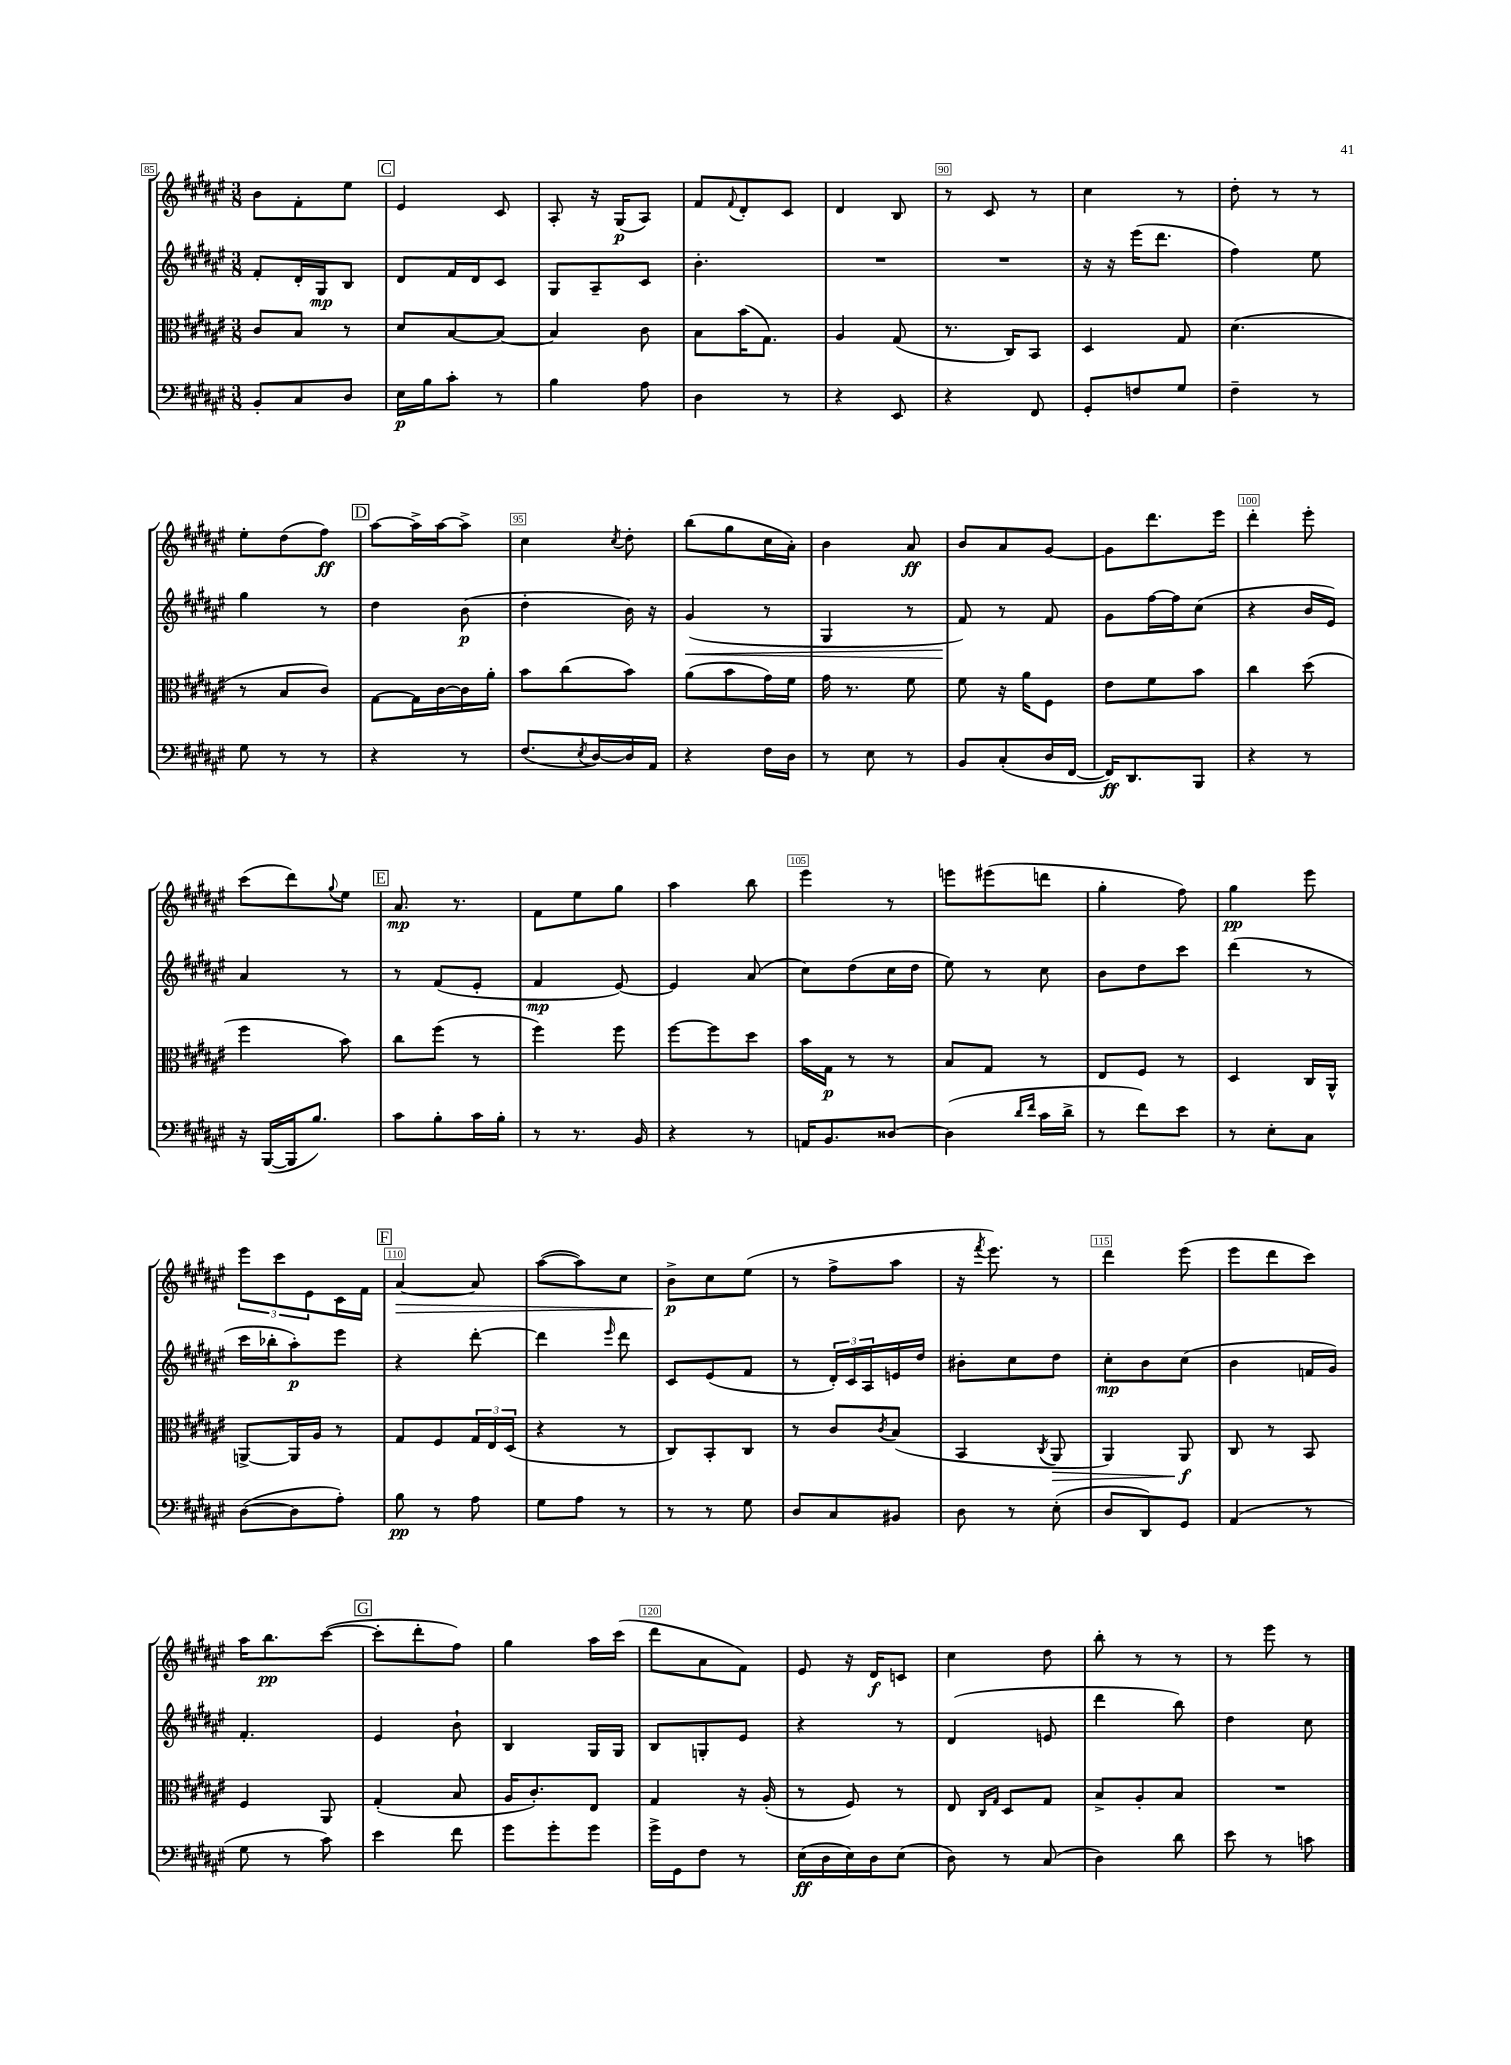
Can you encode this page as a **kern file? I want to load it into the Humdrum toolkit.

**kern	**dynam	**kern	**dynam	**kern	**dynam	**kern	**dynam
*part4	*part4	*part3	*part3	*part2	*part2	*part1	*part1
*staff4	*staff4	*staff3	*staff3	*staff2	*staff2	*staff1	*staff1
*clefF4	*	*clefC3	*	*clefG2	*	*clefG2	*
*k[f#c#g#d#a#e#]	*	*k[f#c#g#d#a#e#]	*	*k[f#c#g#d#a#e#]	*	*k[f#c#g#d#a#e#]	*
*M3/8	*	*M3/8	*	*M3/8	*	*M3/8	*
=85	=85	=85	=85	=85	=85	=85	=85
8BB'/L	.	8c#/L	.	8f#'/L	.	8b\L	.
8C#/	.	8B/J	.	16d#'/L	.	8f#'\	.
.	.	.	.	16G#/J	mp	.	.
8D#/J	.	8r	.	8B/J	.	8ee#\J	.
!!LO:REH:place=s1:t=C
=86	=86	=86	=86	=86	=86	=86	=86
16E#\LL	p	8d#/L	.	8d#/L	.	4e#/	.
16B\J	.	.	.	.	.	.	.
8c#'\J	.	[8B/	.	16f#/L	.	.	.
.	.	.	.	16d#/J	.	.	.
8r	.	8B/J_	.	8c#/J	.	8c#/	.
=87	=87	=87	=87	=87	=87	=87	=87
4B\	.	4B/]	.	8G#/L	.	8A#'/	.
.	.	.	.	8A#~/	.	16r	.
.	.	.	.	.	.	(16G#/KL	p
8A#\	.	8c#\	.	8c#/J	.	8A#/J)	.
=88	=88	=88	=88	=88	=88	=88	=88
4D#\	.	8B\L	.	4.b'\	.	8f#/L	.
.	.	.	.	.	.	8qqf#/	.
.	.	(16b\K	.	.	.	8d#'/	.
.	.	8.G#\J)	.	.	.	.	.
8r	.	.	.	.	.	8c#/J	.
=89	=89	=89	=89	=89	=89	=89	=89
4r	.	4A#/	.	4.r	.	4d#/	.
8EE#/	.	(8G#/	.	.	.	8B/	.
=90	=90	=90	=90	=90	=90	=90	=90
4r	.	8.r	.	4.r	.	8r	.
.	.	.	.	.	.	8c#/	.
.	.	16C#/KL)	.	.	.	.	.
8FF#/	.	8BB/J	.	.	.	8r	.
=91	=91	=91	=91	=91	=91	=91	=91
8GG#'/L	.	4D#/	.	16r	.	4cc#\	.
.	.	.	.	16r	.	.	.
8Fn/	.	.	.	(16eee#\KL	.	.	.
.	.	.	.	8.ddd#\J	.	.	.
8G#/J	.	8G#/	.	.	.	8r	.
=92	=92	=92	=92	=92	=92	=92	=92
4F#~\	.	(4.d#\	.	4ff#\)	.	8dd#'\	.
.	.	.	.	.	.	8r	.
8r	.	.	.	8ee#\	.	8r	.
!!LO:LB:g=z
=93	=93	=93	=93	=93	=93	=93	=93
8G#\	.	8r	.	4gg#\	.	8ee#'\L	.
8r	.	8B/L	.	.	.	(8dd#\	.
8r	.	8c#/J)	.	8r	.	8ff#\J)	ff
!!LO:REH:place=s1:t=D
=94	=94	=94	=94	=94	=94	=94	=94
4r	.	[8G#\L	.	4dd#\	.	[8aa#\L	.
.	.	16G#\L]	.	.	.	16aa#^\L]	.
.	.	[16c#\	.	.	.	[16aa#\J	.
8r	.	16c#\]	.	(8b\	p	8aa#^\J]	.
.	.	16a#'\JJ	.	.	.	.	.
=95	=95	=95	=95	=95	=95	=95	=95
(8.F#/L	.	8b\L	.	4dd#'\	.	4cc#\	.
.	.	(8cc#\	.	.	.	.	.
8qE#/	.	.	.	.	.	.	.
[16D#/L)	.	.	.	.	.	.	.
.	.	.	.	.	.	8qcc#/	.
16D#/]	.	8b\J)	.	16b\)	.	8dd#'\	.
16AA#/JJ	.	.	.	16r	.	.	.
=96	=96	=96	=96	=96	=96	=96	=96
!	!	!	!	!	!LO:HP:b	!	!
4r	.	(8a#\L	.	(4g#/	<	(8bb\L	.
.	.	8b\	.	.	.	8gg#\	.
16F#\LL	.	16g#\L)	.	8r	.	16cc#\L	.
16D#\JJ	.	16f#\JJ	.	.	.	16a#'\JJ)	.
=97	=97	=97	=97	=97	=97	=97	=97
8r	.	16g#\	.	4G#/	.	4b\	.
.	.	8.r	.	.	.	.	.
8E#\	.	.	.	.	.	.	.
8r	.	8f#\	.	8r	.	8a#/	ff
=98	=98	=98	=98	=98	=98	=98	=98
8BB/L	.	8f#\	.	8f#/)	.	8b/L	.
(8C#'/	.	16r	.	8r	[	8a#/	.
.	.	16a#\KL	.	.	.	.	.
16D#/L	.	8F#\J	.	8f#/	.	[8g#/J	.
[16FF#/JJ	.	.	.	.	.	.	.
=99	=99	=99	=99	=99	=99	=99	=99
16FF#/KL])	ff	8e#\L	.	8g#\L	.	8g#\L]	.
8.DD#/	.	.	.	.	.	.	.
.	.	8f#\	.	[16ff#\L	.	8.ddd#\	.
.	.	.	.	16ff#\J]	.	.	.
8BBB/J	.	8b\J	.	(8cc#\J	.	.	.
.	.	.	.	.	.	16eee#\Jk	.
=100	=100	=100	=100	=100	=100	=100	=100
4r	.	4cc#\	.	4r	.	4ddd#'\	.
8r	.	(8dd#\	.	16b/LL	.	8eee#'\	.
.	.	.	.	16e#/JJ)	.	.	.
!!LO:LB:g=z
=101	=101	=101	=101	=101	=101	=101	=101
16r	.	4ff#\	.	4a#/	.	(8ccc#\L	.
([16BBB/LL	.	.	.	.	.	.	.
16BBB/J]	.	.	.	.	.	8ddd#\)	.
8.B/J)	.	.	.	.	.	.	.
.	.	.	.	.	.	8qqgg#/	.
.	.	8b\)	.	8r	.	8ee#\J	.
!!LO:REH:place=s1:t=E
=102	=102	=102	=102	=102	=102	=102	=102
8c#\L	.	8cc#\L	.	8r	.	8.a#/	mp
8B'\	.	(8ff#\J	.	(8f#/L	.	.	.
.	.	.	.	.	.	8.r	.
16c#\L	.	8r	.	8e#'/J	.	.	.
16B'\JJ	.	.	.	.	.	.	.
=103	=103	=103	=103	=103	=103	=103	=103
8r	.	4ff#\)	.	4f#/	mp	8f#\L	.
8.r	.	.	.	.	.	8ee#\	.
.	.	8ff#\	.	[8e#/)	.	8gg#\J	.
16BB/	.	.	.	.	.	.	.
=104	=104	=104	=104	=104	=104	=104	=104
4r	.	[8ff#\L	.	4e#/]	.	4aa#\	.
.	.	8ff#\]	.	.	.	.	.
8r	.	8dd#\J	.	(8a#/	.	8bb\	.
=105	=105	=105	=105	=105	=105	=105	=105
16AAn/KL	.	16b\LL	.	8cc#\L)	.	4eee#\	.
8.BB/	.	16G#\JJ	p	.	.	.	.
.	.	8r	.	(8dd#\	.	.	.
[8D##X/J	.	8r	.	16cc#\L	.	8r	.
.	.	.	.	16dd#\JJ	.	.	.
=106	=106	=106	=106	=106	=106	=106	=106
(4D##\]	.	8B/L	.	8ee#\)	.	8eeen\L	.
.	.	8G#/J	.	8r	.	(8eee#X\	.
16qqd#/LL	.	.	.	.	.	.	.
16qqf#/JJ	.	.	.	.	.	.	.
16c#\LL	.	8r	.	8cc#\	.	8dddn\J	.
16d#^\JJ	.	.	.	.	.	.	.
=107	=107	=107	=107	=107	=107	=107	=107
8r	.	8E#/L	.	8b\L	.	4gg#'\	.
8f#\L)	.	8F#/J	.	8dd#\	.	.	.
8e#\J	.	8r	.	8ccc#\J	.	8ff#\)	.
=108	=108	=108	=108	=108	=108	=108	=108
8r	.	4D#/	.	(4ddd#\	.	4gg#\	pp
8E#'\L	.	.	.	.	.	.	.
8C#\J	.	16C#/LL	.	8r	.	8eee#\	.
.	.	16AA#^^/JJ	.	.	.	.	.
!!LO:LB:g=z
=109	=109	=109	=109	=109	=109	=109	=109
([8D#\L	.	[8AAn^/L	.	16ccc#\LL	.	12eee#\L	.
.	.	.	.	16bb-X'\J	.	.	.
.	.	.	.	.	.	12ccc#\	.
8D#\]	.	16AA/L]	.	8aa#'\)	p	.	.
.	.	.	.	.	.	12e#\	.
.	.	16A#/JJ	.	.	.	.	.
8A#'\J)	.	8r	.	8eee#\J	.	16c#\L	.
.	.	.	.	.	.	16f#\JJ	.
!!LO:REH:place=s1:t=F
=110	=110	=110	=110	=110	=110	=110	=110
!	!	!	!	!	!	!	!LO:HP:b
8B\	pp	8G#/L	.	4r	.	[4a#/	>
8r	.	8F#/	.	.	.	.	.
8A#\	.	24G#/L	.	[8ddd#'\	.	8a#/]	.
.	.	24E#/	.	.	.	.	.
.	.	(24D#/JJ	.	.	.	.	.
=111	=111	=111	=111	=111	=111	=111	=111
8G#\L	.	4r	.	4ddd#\]	.	([8aa#\L	.
8A#\J	.	.	.	.	.	8aa#\])	.
.	.	.	.	16qqeee#/	.	.	.
8r	.	8r	.	8ddd#\	.	8cc#\J	.
=112	=112	=112	=112	=112	=112	=112	=112
8r	.	8C#/L)	.	8c#/L	.	8b^\L	p
8r	.	8BB'/	.	(8e#/	.	8cc#\	]
8G#\	.	8C#/J	.	8f#/J	.	(8ee#\J	.
=113	=113	=113	=113	=113	=113	=113	=113
8D#/L	.	8r	.	8r	.	8r	.
8C#/	.	8c#/L	.	24d#'/LL)	.	8ff#^\L	.
.	.	.	.	24c#/	.	.	.
.	.	.	.	24A#/	.	.	.
.	.	8qc#/	.	.	.	.	.
8BB#X/J	.	(8B/J	.	16en/	.	8aa#\J	.
.	.	.	.	16dd#/JJ	.	.	.
=114	=114	=114	=114	=114	=114	=114	=114
8D#\	.	4BB/	.	8b#X'\L	.	16r	.
.	.	.	.	.	.	8qfff#/	.
.	.	.	.	.	.	8.eee#\)	.
8r	.	.	.	8cc#\	.	.	.
.	.	8qC#/	.	.	.	.	.
!	!	!	!LO:HP:b	!	!	!	!
(8E#'\	.	8AA#/	>	8dd#\J	.	8r	.
=115	=115	=115	=115	=115	=115	=115	=115
8D#/L	.	4AA#/)	.	8cc#'\L	mp	4ddd#\	.
8DD#/)	.	.	.	8b\	.	.	.
8GG#/J	.	8AA#/	f	(8cc#\J	.	(8eee#\	.
.	.	.	]	.	.	.	.
=116	=116	=116	=116	=116	=116	=116	=116
(4AA#/	.	8C#/	.	4b\	.	8eee#\L	.
.	.	8r	.	.	.	8ddd#\	.
8r	.	8BB/	.	16fn/LL	.	8ccc#\J)	.
.	.	.	.	16g#/JJ)	.	.	.
!!LO:LB:g=z
=117	=117	=117	=117	=117	=117	=117	=117
8G#\	.	4F#/	.	4.f#'/	.	16aa#\KL	.
.	.	.	.	.	.	8.bb\	pp
8r	.	.	.	.	.	.	.
8c#\)	.	8AA#/	.	.	.	([8ccc#\J	.
!!LO:REH:place=s1:t=G
=118	=118	=118	=118	=118	=118	=118	=118
4e#\	.	(4G#'/	.	4e#/	.	8ccc#'\L]	.
.	.	.	.	.	.	8ddd#'\	.
8f#\	.	8B/	.	8b`\	.	8ff#\J)	.
=119	=119	=119	=119	=119	=119	=119	=119
8g#\L	.	16A#/KL	.	4B/	.	4gg#\	.
.	.	8.c#'/)	.	.	.	.	.
8g#'\	.	.	.	.	.	.	.
8g#\J	.	8E#/J	.	16G#/LL	.	16aa#\LL	.
.	.	.	.	16G#/JJ	.	(16ccc#\JJ	.
=120	=120	=120	=120	=120	=120	=120	=120
16g#^\LL	.	4G#/	.	8B/L	.	8ddd#\L	.
16GG#\J	.	.	.	.	.	.	.
8F#\J	.	.	.	8Gn'/	.	8a#\	.
8r	.	16r	.	8e#/J	.	8f#\J)	.
.	.	(16A#'/	.	.	.	.	.
=121	=121	=121	=121	=121	=121	=121	=121
(16E#\LL	ff	8r	.	4r	.	8e#/	.
16D#\	.	.	.	.	.	.	.
16E#\)	.	8F#/)	.	.	.	16r	.
16D#\J	.	.	.	.	.	16d#/KL	f
(8E#\J	.	8r	.	8r	.	8cn/J	.
=122	=122	=122	=122	=122	=122	=122	=122
8D#\)	.	8E#/	.	(4d#/	.	4cc#\	.
.	.	16qqC#/LL	.	.	.	.	.
.	.	16qqG#/JJ	.	.	.	.	.
8r	.	8D#/L	.	.	.	.	.
(8C#/	.	8G#/J	.	8en/	.	8dd#\	.
=123	=123	=123	=123	=123	=123	=123	=123
4D#\)	.	8B^/L	.	4ddd#\	.	8bb'\	.
.	.	8A#'/	.	.	.	8r	.
8d#\	.	8B/J	.	8bb\)	.	8r	.
=124	=124	=124	=124	=124	=124	=124	=124
8e#\	.	4.r	.	4dd#\	.	8r	.
8r	.	.	.	.	.	8eee#\	.
8cn\	.	.	.	8cc#\	.	8r	.
==	==	==	==	==	==	==	==
*-	*-	*-	*-	*-	*-	*-	*-
